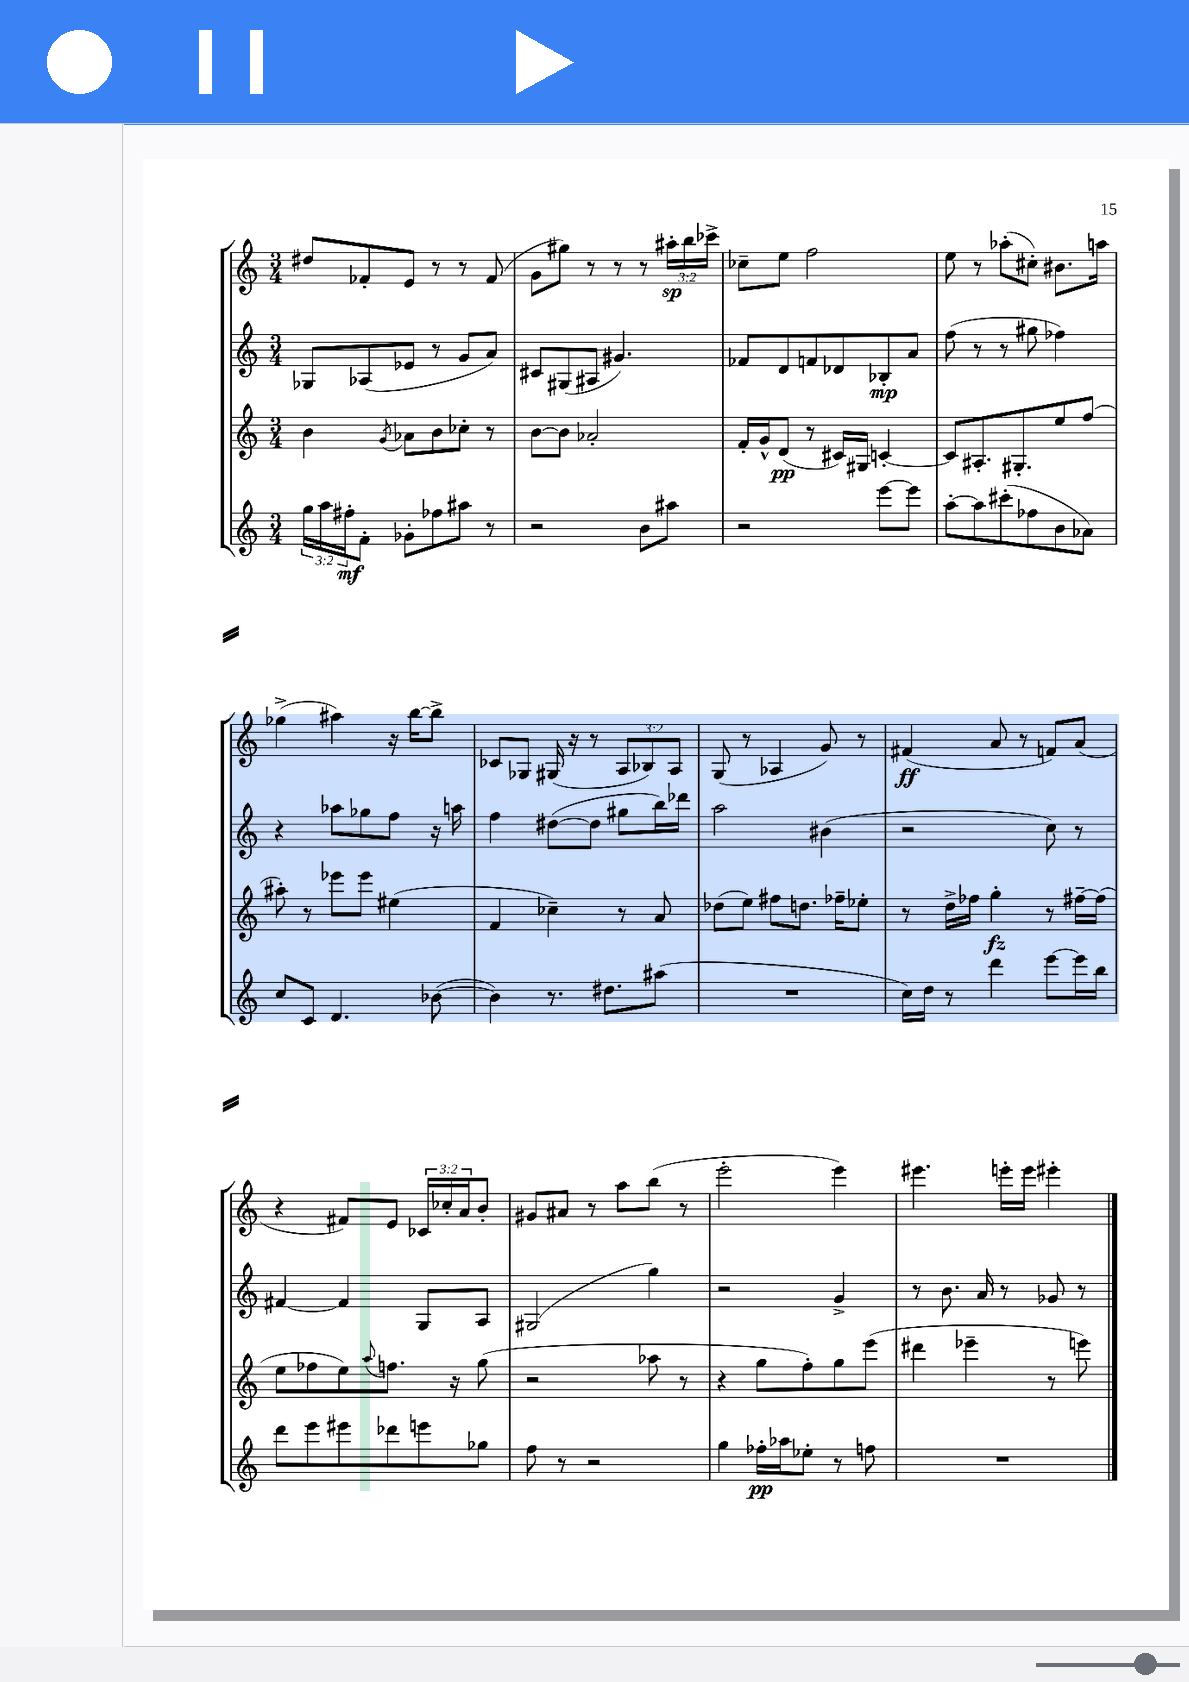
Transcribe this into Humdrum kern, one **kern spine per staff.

**kern	**dynam	**kern	**dynam	**kern	**dynam	**kern	**dynam
*part4	*part4	*part3	*part3	*part2	*part2	*part1	*part1
*staff4	*staff4	*staff3	*staff3	*staff2	*staff2	*staff1	*staff1
*clefG2	*	*clefG2	*	*clefG2	*	*clefG2	*
*k[]	*	*k[]	*	*k[]	*	*k[]	*
*M3/4	*	*M3/4	*	*M3/4	*	*M3/4	*
=10	=10	=10	=10	=10	=10	=10	=10
24gg\LL	.	4b\	.	8G-X/L	.	8dd#X/L	.
24aa\	.	.	.	.	.	.	.
24ff#X'\J	mf	.	.	.	.	.	.
8f'\J	.	.	.	(8A-X/	.	8f-X'/	.
.	.	8qg/	.	.	.	.	.
8g-X'\L	.	8a-X\L	.	8e-X/J	.	8e/J	.
8ff-X\	.	8b\	.	8r	.	8r	.
8aa#X\J	.	8cc-X'\J	.	8g/L	.	8r	.
8r	.	8r	.	8a/J)	.	(8f-/	.
=11	=11	=11	=11	=11	=11	=11	=11
2r	.	[8b\L	.	8c#X/L	.	8g\L	.
.	.	8b\J]	.	(8G#X/	.	8gg#X\J)	.
.	.	2a-X'/	.	8A#X/J	.	8r	.
.	.	.	.	4.g#X/)	.	8r	.
8b\L	.	.	.	.	.	8r	.
8aa#X\J	.	.	.	.	.	24aa#X'\LL	sp
.	.	.	.	.	.	24bb\	.
.	.	.	.	.	.	24ccc-X^\JJ	.
=12	=12	=12	=12	=12	=12	=12	=12
2r	.	16f'/LL	.	8f-X/L	.	8cc-X~\L	.
.	.	16g^^/J	.	.	.	.	.
.	.	(8d/J	pp	8d/	.	8ee\J	.
.	.	8r	.	8fn/	.	2ff\	.
.	.	16c#X/LL)	.	8d-X/	.	.	.
.	.	16G#X/JJ	.	.	.	.	.
[8eee\L	.	[4cn'/	.	8B-X'/	mp	.	.
8eee\J]	.	.	.	8a/J	.	.	.
=13	=13	=13	=13	=13	=13	=13	=13
[8aa'\L	.	8c/L]	.	(8ff\	.	8ee\	.
8aa\]	.	8.A#X'/	.	8r	.	8r	.
(8ccc#X'\	.	.	.	8r	.	(8aa-X'\L	.
.	.	8.G#X'/	.	.	.	.	.
8ff-X\	.	.	.	8gg#X\	.	8cc#X'\J)	.
8b\	.	8ee/	.	4ff-X\)	.	8.b#X\L	.
8a-X\J)	.	(8ff/J	.	.	.	.	.
.	.	.	.	.	.	16aan\Jk	.
!!LO:LB:g=z
=14	=14	=14	=14	=14	=14	=14	=14
8cc/L	.	8aa#X'\)	.	4r	.	(4gg-X^\	.
8c/J	.	8r	.	.	.	.	.
4.d/	.	8eee-X\L	.	8aa-X\L	.	4aa#X\)	.
.	.	8eee-\J	.	8gg-X\	.	.	.
.	.	(4ee#X\	.	8ff\J	.	16r	.
.	.	.	.	.	.	[16bb\KL	.
([8b-X\	.	.	.	16r	.	8bb^\J]	.
.	.	.	.	16aan\	.	.	.
=15	=15	=15	=15	=15	=15	=15	=15
4b-\])	.	4f/	.	4ff\	.	8c-X/L	.
.	.	.	.	.	.	8G-X/J	.
8.r	.	4cc-X~\)	.	([8dd#X\L	.	(16G#X/	.
.	.	.	.	.	.	16r	.
.	.	.	.	8dd#\J]	.	8r	.
8.dd#X\L	.	.	.	.	.	.	.
.	.	8r	.	8gg#X\L	.	12A/L	.
.	.	.	.	.	.	12B-X/)	.
(8aa#X\J	.	8a/	.	16bb\L)	.	.	.
.	.	.	.	.	.	12A/J	.
.	.	.	.	16ddd-X\JJ	.	.	.
=16	=16	=16	=16	=16	=16	=16	=16
2.r	.	(8dd-X\L	.	2aa\	.	(8G/	.
.	.	8ee\J)	.	.	.	8r	.
.	.	8ff#X\L	.	.	.	4A-X/	.
.	.	8.ddn\J	.	.	.	.	.
.	.	.	.	(4b#X\	.	8g/)	.
.	.	16ff-X~\KL	.	.	.	.	.
.	.	8ee-X'\J	.	.	.	8r	.
=17	=17	=17	=17	=17	=17	=17	=17
16cc\LL)	.	8r	.	2r	.	(4f#X/	ff
16dd\JJ	.	.	.	.	.	.	.
8r	.	16dd^\LL	.	.	.	.	.
.	.	16ff-X\JJ	.	.	.	.	.
4ddd\	.	4gg'\	fz	.	.	8a/	.
.	.	.	.	.	.	8r	.
[8eee\L	.	8r	.	8cc\)	.	8fn/L)	.
16eee\L]	.	[16ff#X~\LL	.	8r	.	(8a/J	.
16bb\JJ	.	(16ff#\JJ]	.	.	.	.	.
!!LO:LB:g=z
=18	=18	=18	=18	=18	=18	=18	=18
8ddd\L	.	8ee\L	.	[4f#X/	.	4r	.
8eee\	.	8ff-X\	.	.	.	.	.
8eee#X\	.	8ee\)	.	4f#/]	.	8f#X/L)	.
.	.	8qqaa/	.	.	.	.	.
8ddd-X\	.	8.ffn\J	.	.	.	8e/J	.
8eeen\	.	.	.	8G/L	.	24c-X/LL	.
.	.	.	.	.	.	24cc-X'/	.
.	.	16r	.	.	.	.	.
.	.	.	.	.	.	24a/J	.
8gg-X\J	.	(8gg\	.	8A/J	.	8b'/J	.
=19	=19	=19	=19	=19	=19	=19	=19
8ff\	.	2r	.	(2G#X/	.	8g#X/L	.
8r	.	.	.	.	.	8a#X/J	.
2r	.	.	.	.	.	8r	.
.	.	.	.	.	.	8aa\L	.
.	.	8aa-X\	.	4gg\)	.	(8bb\J	.
.	.	8r	.	.	.	8r	.
=20	=20	=20	=20	=20	=20	=20	=20
4gg\	.	4r	.	2r	.	2eee'\	.
16ff-X'\LL	pp	8gg\L	.	.	.	.	.
16aa-X\J	.	.	.	.	.	.	.
8ee-X'\J	.	8ff'\)	.	.	.	.	.
8r	.	8gg\	.	4g^/	.	4eee\)	.
8ffn\	.	(8eee\J	.	.	.	.	.
=21	=21	=21	=21	=21	=21	=21	=21
2.r	.	4ddd#X\	.	8r	.	4.eee#X\	.
.	.	.	.	8.b\	.	.	.
.	.	4eee-X~\	.	.	.	.	.
.	.	.	.	16a/	.	.	.
.	.	.	.	8r	.	16eeen'\LL	.
.	.	.	.	.	.	16eee\JJ	.
.	.	8r	.	8g-X/	.	4eee#X'\	.
.	.	8eeen\)	.	8r	.	.	.
==	==	==	==	==	==	==	==
*-	*-	*-	*-	*-	*-	*-	*-
